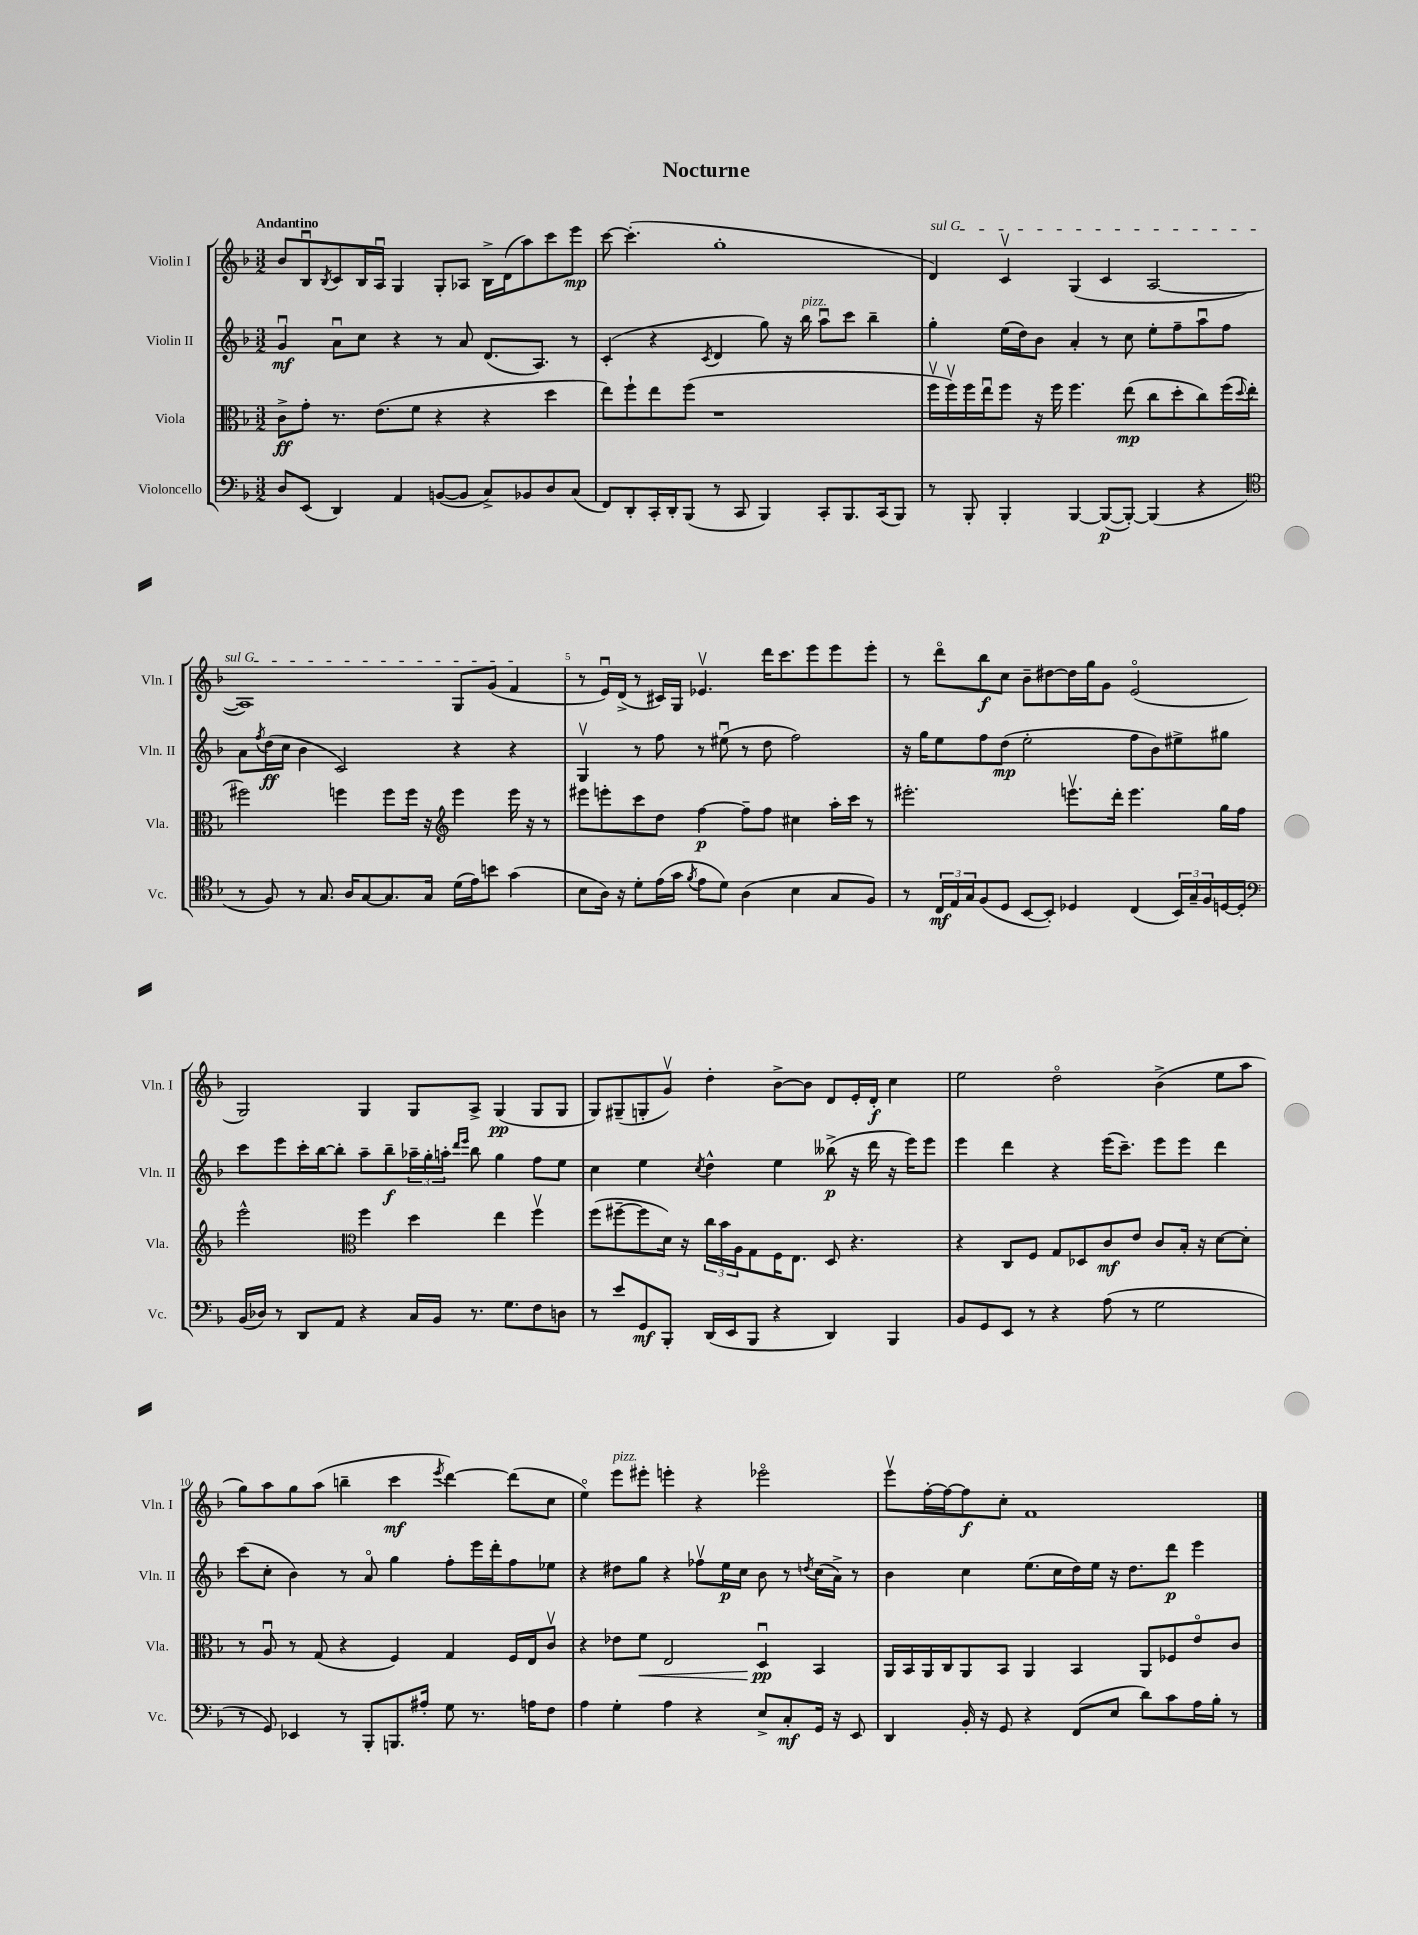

**kern	**dynam	**kern	**dynam	**kern	**dynam	**kern	**dynam
*part4	*part4	*part3	*part3	*part2	*part2	*part1	*part1
*staff4	*staff4	*staff3	*staff3	*staff2	*staff2	*staff1	*staff1
*I"Violoncello	*	*I"Viola	*	*I"Violin II	*	*I"Violin I	*
*I'Vc.	*	*I'Vla.	*	*I'Vln. II	*	*I'Vln. I	*
*clefF4	*	*clefC3	*	*clefG2	*	*clefG2	*
*k[b-]	*	*k[b-]	*	*k[b-]	*	*k[b-]	*
*M3/2	*	*M3/2	*	*M3/2	*	*M3/2	*
=1	=1	=1	=1	=1	=1	=1	=1
!	!	!	!	!	!	!LO:TX:a:B:t=Andantino	!
8D/L	.	8c^\L	ff	4gu/	mf	8b-/L	.
(8EE/J	.	8g'\J	.	.	.	8B-u/	.
.	.	.	.	.	.	8qB-/	.
4DD/)	.	8.r	.	8au\L	.	8c/	.
.	.	.	.	8cc\J	.	16B-/L	.
.	.	(8.e\L	.	.	.	16Au/JJ	.
4AA/	.	.	.	4r	.	4G/	.
.	.	8f\J	.	.	.	.	.
([8BBn/L	.	4r	.	8r	.	8G'/L	.
8BB/J]	.	.	.	8a/	.	8A-X/J	.
8C^/L)	.	4r	.	(8.d/L	.	16B-^\LL	.
.	.	.	.	.	.	(16d\J	.
8BB-X/	.	.	.	.	.	8aa\)	.
.	.	.	.	8.A/J)	.	.	.
8D/	.	4dd\	.	.	.	8ccc\	.
(8C/J	.	.	.	8r	.	8eee\J	mp
=2	=2	=2	=2	=2	=2	=2	=2
8FF/L)	.	8ee\L)	.	(4c'/	.	[8ccc\	.
8DD'/	.	8ff`\	.	.	.	(4.ccc'\]	.
16CC'/L	.	8ee\	.	4r	.	.	.
16DD'/J	.	.	.	.	.	.	.
(8BBB-/J	.	(8ff\J	.	.	.	.	.
.	.	.	.	8qc/	.	.	.
8r	.	1r	.	4d/	.	1gg'	.
8CC/	.	.	.	.	.	.	.
4BBB-/)	.	.	.	8gg\)	.	.	.
.	.	.	.	16r	.	.	.
!	!	!	!	!LO:TX:a:i:t=pizz.	!	!	!
.	.	.	.	16bb-\	.	.	.
8CC'/L	.	.	.	8aau\L	.	.	.
8.BBB-/	.	.	.	8ccc\J	.	.	.
.	.	.	.	4bb-~\	.	.	.
(16CC/k	.	.	.	.	.	.	.
8BBB-/J)	.	.	.	.	.	.	.
=3	=3	=3	=3	=3	=3	=3	=3
!	!	!	!	!	!	!LO:TX:a:i:t=sul G	!
8r	.	16ffv\LL	.	4gg'\	.	4d/)	.
.	.	16ffv\)	.	.	.	.	.
8BBB-'/	.	16ff\	.	.	.	.	.
.	.	16eeu\J	.	.	.	.	.
4BBB-'/	.	8ff\J	.	(16ee\LL	.	4cv/	.
.	.	.	.	16dd\J)	.	.	.
.	.	16r	.	8b-\J	.	.	.
.	.	16ff\	.	.	.	.	.
[4BBB-/	.	4.ff\	.	4a'/	.	(4G/	.
(8BBB-/L_	p	.	.	8r	.	4c/	.
8BBB-'/J_)	.	(8ee\	mp	8cc\	.	.	.
(4BBB-/]	.	8cc\L	.	8ee'\L	.	[2A/	.
.	.	8dd'\	.	8ff~\	.	.	.
4r	.	8cc\)	.	8aau\	.	.	.
.	.	(16ff\L	.	8ff\J	.	.	.
.	.	8qqdd/	.	.	.	.	.
.	.	16ee'\JJ	.	.	.	.	.
!!LO:LB:g=z
=4	=4	=4	=4	=4	=4	=4	=4
*clefC4	*	*	*	*	*	*	*
8r	.	2ff#X\)	.	8a\L	.	1A])	.
.	.	.	.	8qff/	.	.	.
8F/)	.	.	.	(16dd\L	ff	.	.
.	.	.	.	16cc\JJ	.	.	.
8r	.	.	.	4b-\	.	.	.
8.G/	.	.	.	.	.	.	.
.	.	4ffn\	.	2c/)	.	.	.
16A/KL	.	.	.	.	.	.	.
[8G/	.	.	.	.	.	.	.
8.G/]	.	8ff\L	.	.	.	.	.
.	.	16ff\Jk	.	.	.	.	.
16G/Jk	.	16r	.	.	.	.	.
*	*	*clefG2	*	*	*	*	*
(16d\LL	.	4eee\	.	4r	.	8G/L	.
16e\J)	.	.	.	.	.	.	.
8bn\J	.	.	.	.	.	(8g/J	.
(4g\	.	16eee\	.	4r	.	4f/	.
.	.	16r	.	.	.	.	.
.	.	8r	.	.	.	.	.
=5	=5	=5	=5	=5	=5	=5	=5
8B-\L	.	8eee#X\L	.	4Gv/	.	8r	.
16A\Jk)	.	8eeen'\	.	.	.	16eu/LL)	.
16r	.	.	.	.	.	(16d^/JJ	.
8d'\L	.	8ccc\	.	8r	.	8r	.
(16e\L	.	8dd\J	.	8ff\	.	16c#X/LL)	.
16g\JJ	.	.	.	.	.	16G/JJ	.
8qf/	.	.	.	.	.	.	.
8e\L	.	[4ff\	p	8r	.	4.e-Xv/	.
8d\J)	.	.	.	(8ee#Xu\	.	.	.
(4A\	.	8ff~\L]	.	8r	.	.	.
.	.	8ff\J	.	8dd\	.	16ddd\KL	.
.	.	.	.	.	.	8.ccc\	.
4B-\	.	4cc#X\	.	2ff\)	.	.	.
.	.	.	.	.	.	8eee\	.
8G/L	.	16aa'\LL	.	.	.	8eee\	.
.	.	16ccc\JJ	.	.	.	.	.
8F/J)	.	8r	.	.	.	8eee'\J	.
=6	=6	=6	=6	=6	=6	=6	=6
8r	.	2.eee#X'\	.	16r	.	8r	.
.	.	.	.	16gg\KL	.	.	.
24C/LL	mf	.	.	8ee\	.	8ddd\L	.
24E/	.	.	.	.	.	.	.
24G/J	.	.	.	.	.	.	.
(8F/	.	.	.	8ff\	.	8bb-\	f
8D/J	.	.	.	(8dd\J	mp	8cc\J	.
[8BB-/L	.	.	.	2ee'\	.	8b-~\L	.
8BB-'/J])	.	.	.	.	.	[8dd#X\	.
4D-X/	.	8.eeenv\L	.	.	.	16dd#\L]	.
.	.	.	.	.	.	16gg\J	.
.	.	.	.	.	.	8g\J	.
.	.	16ddd'\Jk	.	.	.	.	.
(4C/	.	4.eee\	.	8ff\L	.	(2e/	.
.	.	.	.	8b-\)	.	.	.
24BB-/LL)	.	.	.	8ee#X^\	.	.	.
24G~/	.	.	.	.	.	.	.
24F/	.	.	.	.	.	.	.
[16Dn/	.	16gg\LL	.	8gg#X\J	.	.	.
16D'/JJ]	.	16ff\JJ	.	.	.	.	.
!!LO:LB:g=z
=7	=7	=7	=7	=7	=7	=7	=7
*clefF4	*	*	*	*	*	*	*
(16BB-/LL	.	2eee^^\	.	8ccc\L	.	2G/)	.
16D-X/JJ)	.	.	.	.	.	.	.
8r	.	.	.	8eee\	.	.	.
8DD/L	.	.	.	16ccc'\L	.	.	.
.	.	.	.	[16bb-\J	.	.	.
8AA/J	.	.	.	8bb-'\J]	.	.	.
*	*	*clefC3	*	*	*	*	*
4r	.	4ff\	.	8aa~\L	.	4G/	.
.	.	.	.	8bb-~\	f	.	.
16C/LL	.	4dd\	.	24aa-X~\L	.	8G/L	.
.	.	.	.	24gg'\	.	.	.
16BB-/JJ	.	.	.	.	.	.	.
.	.	.	.	24aan'\JJ	.	.	.
.	.	.	.	16qqddd/LL	.	.	.
.	.	.	.	16qqeee/JJ	.	.	.
8.r	.	.	.	8bb-\	.	8A^/J	.
.	.	4ee\	.	4gg\	.	(4G/	pp
8.G\L	.	.	.	.	.	.	.
8F\	.	4ffv\	.	8ff\L	.	8G/L	.
8Dn\J	.	.	.	8ee\J	.	8G/J	.
=8	=8	=8	=8	=8	=8	=8	=8
8r	.	(8ff\L	.	4cc\	.	8G/L)	.
8e/L	.	[8ff#X~\	.	.	.	(8G#X~/	.
8GG/	mf	8ff#\]	.	4ee\	.	8Gn'/	.
8BBB-'/J	.	16d\Jk)	.	.	.	8gv/J)	.
.	.	16r	.	.	.	.	.
.	.	.	.	8qcc/	.	.	.
(16DD/LL	.	24cc\LL	.	4dd^^\	.	4dd'\	.
.	.	24b-\	.	.	.	.	.
16EE/J	.	.	.	.	.	.	.
.	.	24A\J	.	.	.	.	.
8BBB-/J	.	8G\	.	.	.	.	.
4r	.	16F\K	.	4ee\	.	[8b-^\L	.
.	.	8.E\J	.	.	.	.	.
.	.	.	.	.	.	8b-\J]	.
4DD/)	.	8D/	.	(8bb--X^\	p	8d/L	.
.	.	4.r	.	16r	.	16e'/L	.
.	.	.	.	16ddd\	.	16d'/JJ	f
4BBB-/	.	.	.	16r	.	4cc\	.
.	.	.	.	16eee\KL)	.	.	.
.	.	.	.	8eee\J	.	.	.
=9	=9	=9	=9	=9	=9	=9	=9
8BB-/L	.	4r	.	4eee\	.	2ee\	.
8GG/	.	.	.	.	.	.	.
8EE/J	.	8C/L	.	4ddd\	.	.	.
8r	.	8F/J	.	.	.	.	.
4r	.	8G/L	.	4r	.	2dd\	.
.	.	8D-X/	.	.	.	.	.
(8A\	.	8c/	mf	(16eee\KL	.	.	.
.	.	.	.	8.ccc~\J)	.	.	.
8r	.	8e/J	.	.	.	.	.
2G\	.	8c/L	.	8eee\L	.	(4b-^\	.
.	.	16B-'/Jk	.	8eee\J	.	.	.
.	.	16r	.	.	.	.	.
.	.	[8d\L	.	4ddd\	.	8ee\L	.
.	.	8d'\J]	.	.	.	8aa\J	.
!!LO:LB:g=z
=10	=10	=10	=10	=10	=10	=10	=10
8r	.	8r	.	(8ccc\L	.	8gg\L)	.
8GG/)	.	8Au/	.	8cc'\J	.	8aa\	.
4EE-X/	.	8r	.	4b-\)	.	8gg\	.
.	.	(8G/	.	.	.	(8aa\J	.
8r	.	4r	.	8r	.	4bbn~\	.
8BBB-'/L	.	.	.	8a/	.	.	.
8.BBBn/	.	4F/)	.	4gg\	.	4ccc\	mf
16A#X'/Jk	.	.	.	.	.	.	.
.	.	.	.	.	.	8qeee/	.
8G\	.	4G/	.	8ff'\L	.	[4ddd\)	.
8.r	.	.	.	16eee\L	.	.	.
.	.	.	.	16ddd'\J	.	.	.
.	.	16F/LL	.	8ff\	.	(8ddd\L]	.
16An\KL	.	16E/J	.	.	.	.	.
8F\J	.	8cv/J	.	8ee-X\J	.	8cc\J	.
=11	=11	=11	=11	=11	=11	=11	=11
4A\	.	4r	.	4r	.	4ee\)	.
!	!	!	!	!	!	!LO:TX:a:i:t=pizz.	!
4G'\	.	8e-X\L	.	8dd#X\L	.	8eee\L	.
!	!	!	!LO:HP:b	!	!	!	!
.	.	8f\J	<	8gg\J	.	8eee#X'\J	.
4A\	.	2E/	.	4r	.	4eeen'\	.
4r	.	.	.	8ff-Xv\L	.	4r	.
.	.	.	.	16ee\L	p	.	.
.	.	.	.	16cc\JJ	.	.	.
8E^/L	.	4Du/	pp	8b-\	.	2eee-X\	.
8C'/	mf	.	.	8r	.	.	.
.	.	.	.	8qddn/	.	.	.
16GG/Jk	.	4BB-/	[	(16cc\LL	.	.	.
16r	.	.	.	16a^\JJ)	.	.	.
8EE/	.	.	.	8r	.	.	.
=12	=12	=12	=12	=12	=12	=12	=12
4DD/	.	16AA/LL	.	4b-\	.	8eeev\L	.
.	.	16BB-/	.	.	.	.	.
.	.	16AA/	.	.	.	[16ff'\L	.
.	.	16C/J	.	.	.	16ff\J_	.
16BB-'/	.	8AA/	.	4cc\	.	8ff\]	f
16r	.	.	.	.	.	.	.
8GG/	.	8BB-/J	.	.	.	8cc'\J	.
4r	.	4AA/	.	(8.ee\L	.	1f	.
.	.	.	.	16cc\L	.	.	.
(8FF/L	.	4BB-/	.	16dd\)	.	.	.
.	.	.	.	16ee\JJ	.	.	.
8E/J	.	.	.	16r	.	.	.
.	.	.	.	8.dd\L	.	.	.
8d\L)	.	8AA/L	.	.	.	.	.
8c\	.	8F-X/	.	8ddd\J	p	.	.
16A\L	.	8e/	.	4eee\	.	.	.
16B-'\JJ	.	.	.	.	.	.	.
8r	.	8c/J	.	.	.	.	.
==	==	==	==	==	==	==	==
*-	*-	*-	*-	*-	*-	*-	*-
